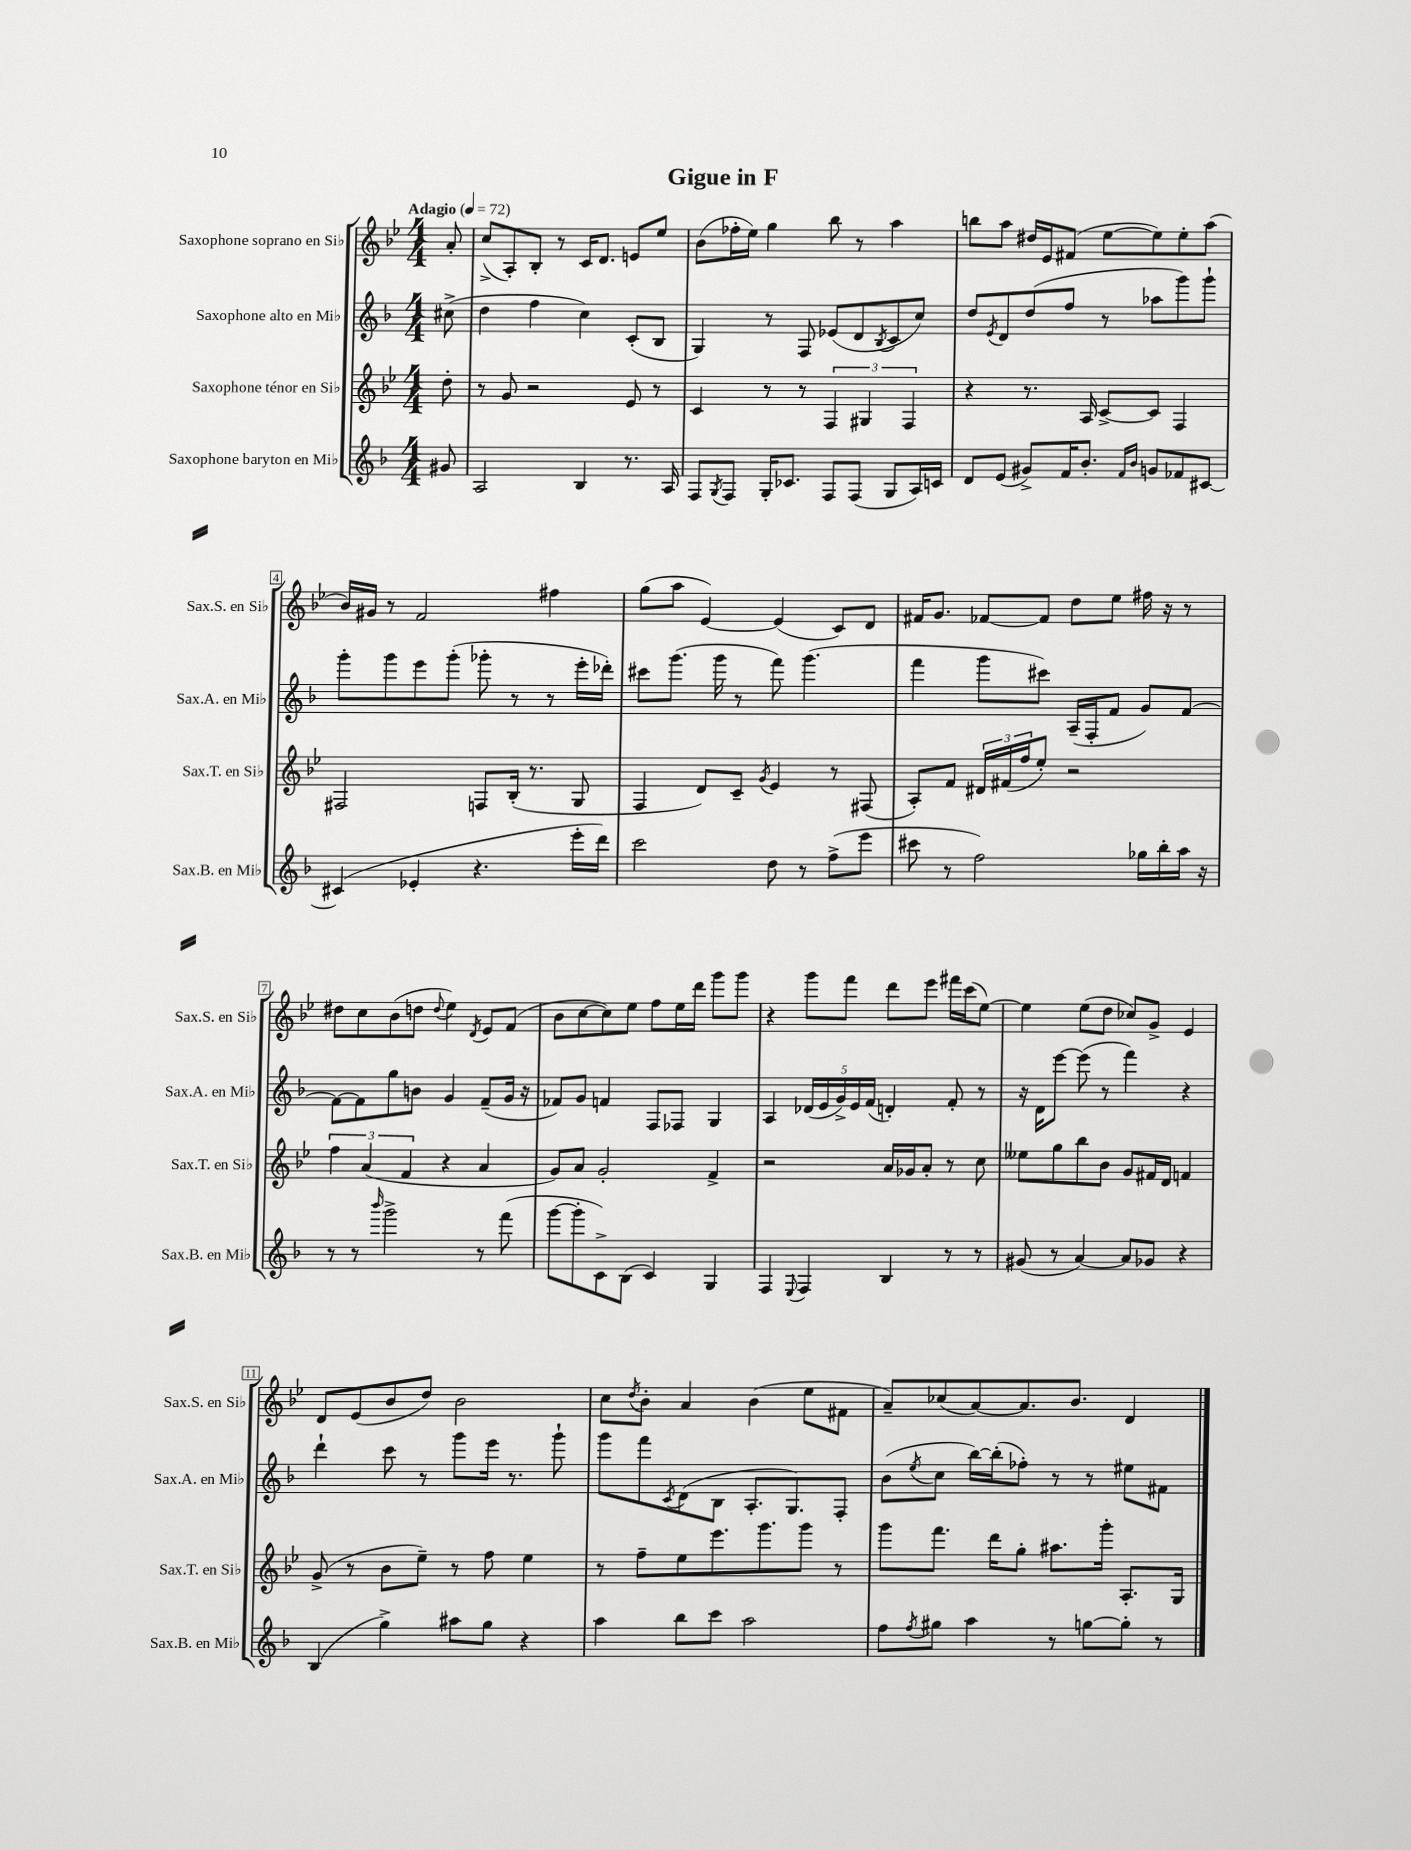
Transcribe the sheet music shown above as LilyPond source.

\header { title = "Gigue in F" }
<<
\new StaffGroup <<
\new Staff = "s0" \with { instrumentName = "Saxophone soprano en Sib" shortInstrumentName = "Sax.S. en Sib" } {
    \clef treble \key bes \major \numericTimeSignature \time 4/4 \partial 8 \tempo "Adagio" 4 = 72
    a'8-. |
    c''8->( a8-.) bes8-. r8 c'16 d'8. e'8 ees''8 |
    bes'8( fes''16-. ees''16) g''4 bes''8 r8 a''4 |
    b''8 a''8 dis''16 ees'16 fis'8( ees''8~ ees''8) ees''8-. a''8( |
    bes'16) gis'16 r8 f'2 fis''4 |
    g''8( a''8 ees'4~) ees'4( c'8) d'8 |
    fis'16 g'8. fes'8~ fes'8 d''8 ees''8 fis''16 r16 r8 |
    dis''8 c''8 bes'8( d''8 \appoggiatura { d''8 } ees''4) \acciaccatura { d'8 } ees'8 f'8( |
    bes'8 c''8~ c''8) ees''8 f''8 ees''16 d'''16 g'''8 g'''8 |
    r4 g'''8 f'''8 d'''8 ees'''8 fis'''16 c'''16( ees''8~) |
    ees''4 ees''8( d''8 ces''8) g'8-> ees'4 |
    d'8 ees'8( bes'8 d''8) bes'2 |
    c''8 \acciaccatura { d''8 } bes'8-. a'4 bes'4( ees''8 fis'8 |
    a'8--) ces''8( a'8~) a'8. bes'8. d'4 \bar "|." |
}
\new Staff = "s1" \with { instrumentName = "Saxophone alto en Mib" shortInstrumentName = "Sax.A. en Mib" } {
    \clef treble \key f \major \numericTimeSignature \time 4/4 \partial 8
    cis''8->( |
    d''4 f''4 c''4) c'8-.( bes8 |
    g4) r8 f8 ees'8( d'8 \acciaccatura { bes8 } c'8 c''8) |
    d''8 \acciaccatura { e'8 } d'8 d''8( f''8 r8 aes''8 g'''8) g'''8-! |
    g'''8-. g'''8 e'''8 g'''8-.( ges'''8-. r8 r8 e'''16-. des'''16-.) |
    cis'''8 g'''8.( g'''16 r8 f'''8) g'''4.( |
    f'''4 g'''8 cis'''8) a16--( f16-. f'8 g'8) f'8~ |
    f'8~ f'8 g''8 b'8 g'4 f'8--( g'16 r16 |
    fes'8) g'8 f'4 f8 fes8 g4 |
    a4 \tuplet 5/4 { des'16( e'16 g'16->) e'16 f'16( } d'4-.) f'8-. r8 |
    r16 d'16 e'''8~ e'''8( r8 f'''4) r4 |
    d'''4-! c'''8 r8 g'''8 e'''16 r8. g'''8-! |
    g'''8 f'''8 \acciaccatura { c'8 } d'8( bes8 a8.-. g8.) f8-. |
    bes'8( \acciaccatura { e''8 } c''8 bes''16~) bes''16-.( fes''8-.) r8 r8 eis''8 fis'8 \bar "|." |
}
\new Staff = "s2" \with { instrumentName = "Saxophone ténor en Sib" shortInstrumentName = "Sax.T. en Sib" } {
    \clef treble \key bes \major \numericTimeSignature \time 4/4 \partial 8
    d''8-. |
    r8 g'8 r2 ees'8 r8 |
    c'4 r8 r8 \tuplet 3/2 { f4 gis4 f4 } |
    r4 r8. a16 c'8~-> c'8 f4 |
    fis2 f8 bes16-.( r8. g8 |
    f4 d'8) c'8-- \acciaccatura { g'8 } ees'4 r8 fis8( |
    a8-.) f'8 \tuplet 3/2 { dis'16 fis'16( f''16 } ees''8-.) r2 |
    \tuplet 3/2 { f''4 a'4( f'4 } r4 a'4 |
    g'8) a'8 g'2-. f'4-> |
    r2 a'16 ges'16 a'8-. r8 c''8 |
    eeses''8 g''8 bes''8 bes'8 g'8 fis'16 d'16 f'4 |
    g'8->( r8 bes'8 ees''8--) r8 f''8 ees''4 |
    r8 f''8-- ees''8 ees'''8. g'''8. g'''8 r8 |
    g'''8 f'''8. d'''16 g''8-. ais''8. g'''16-. a8.-. g16 \bar "|." |
}
\new Staff = "s3" \with { instrumentName = "Saxophone baryton en Mib" shortInstrumentName = "Sax.B. en Mib" } {
    \clef treble \key f \major \numericTimeSignature \time 4/4 \partial 8
    gis'8 |
    a2 bes4 r8. a16 |
    f8 \acciaccatura { g8 } f8 g16-. ces'8. f8 f8( g8 a16) c'16 |
    d'8 e'8( gis'8->) f'16 bes'8.-. \grace { f'16 bes'16 } g'8 fes'8 cis'8~ |
    cis'4( ees'4-. r4. e'''16-. d'''16) |
    c'''2 d''8 r8 f''8->( e'''8 |
    cis'''8 r8 f''2) ges''16 bes''16-. a''16 r16 |
    r8 r8 \grace { bes'''16 } g'''2-> r8 f'''8( |
    g'''8~ g'''8-. c'8->) bes8( c'4) g4 |
    f4 \appoggiatura { e8 } f4 bes4 r8 r8 |
    gis'8( r8 a'4~) a'8 ges'8 r4 |
    bes4( g''4->) ais''8 g''8 r4 |
    a''4 bes''8 c'''8 a''2 |
    f''8 \acciaccatura { f''8 } gis''8 a''4 r8 g''8~ g''8-. r8 \bar "|." |
}
>>
>>
\layout { \context { \Score \override BarNumber.stencil = #(make-stencil-boxer 0.1 0.3 ly:text-interface::print) } }
